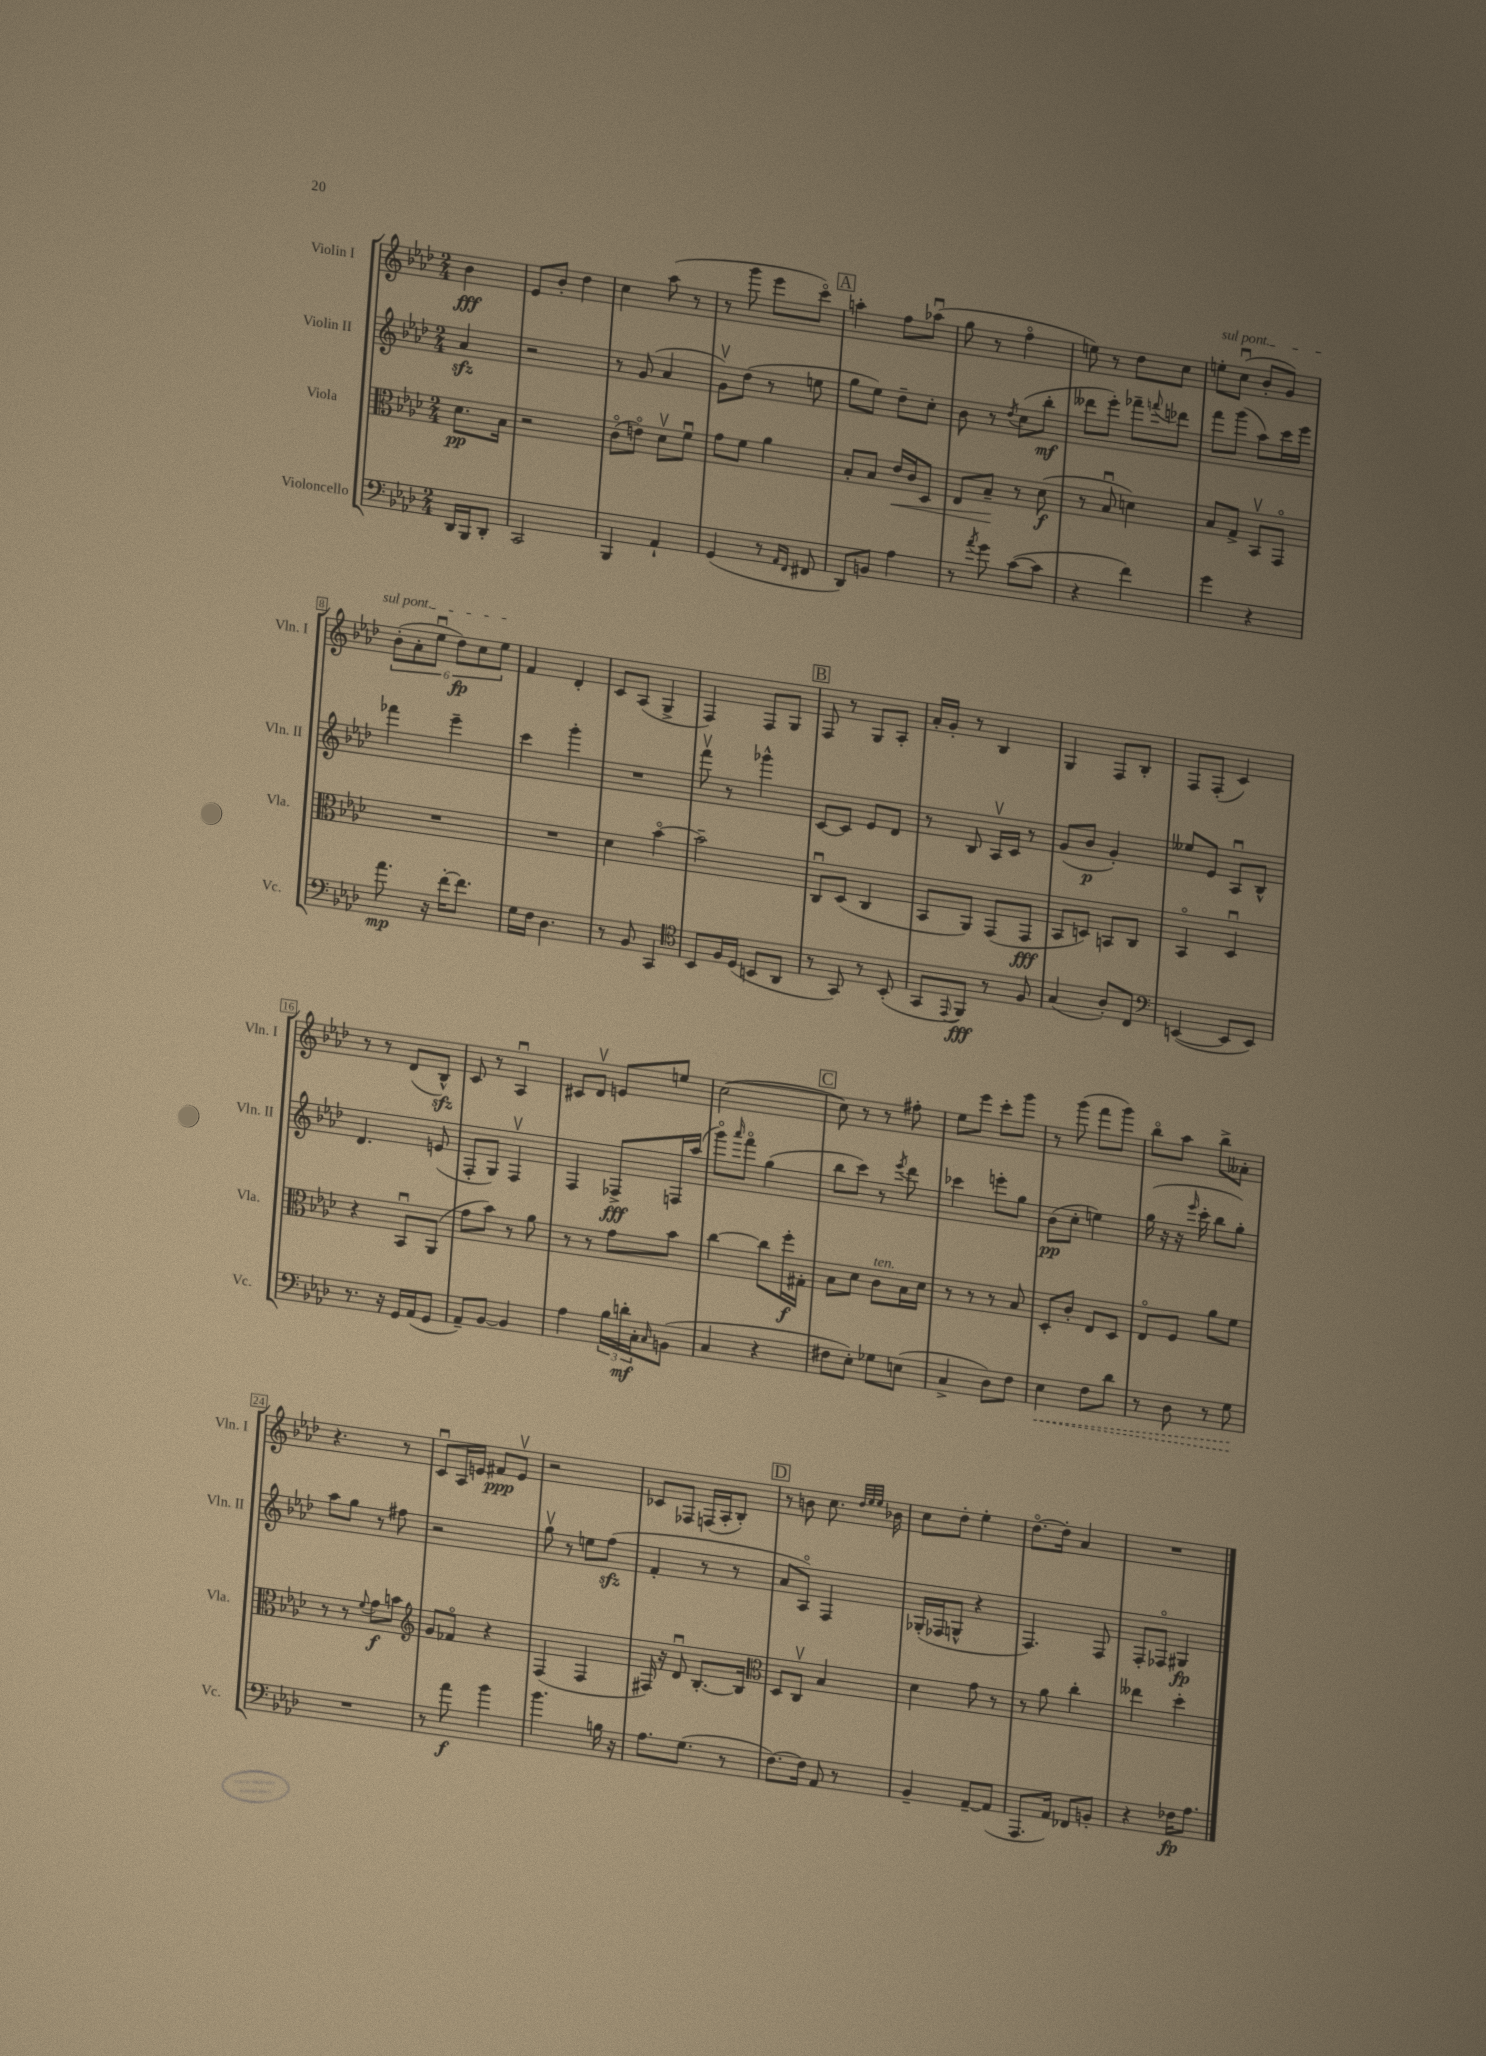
<<
\new StaffGroup <<
\new Staff = "s0" \with { instrumentName = "Violin I" shortInstrumentName = "Vln. I" } {
    \clef treble \key aes \major \numericTimeSignature \time 2/4 \partial 4
    bes'4\fff |
    ees'8 bes'8-. des''4 |
    c''4 aes''8( r8 |
    r8 g'''8 ees'''8 c'''8\flageolet) |
    \mark \markup { \box "A" } a''4-. f''8 aes''8\downbow( |
    g''8 r8 f''4\flageolet |
    e''8) r8 des''8 c''8 |
    \once \override TextSpanner.bound-details.left.text = \markup { \italic "sul pont." } e''8-.\startTextSpan c''8\downbow( bes'8-. g'8) |
    \tuplet 6/4 { bes'8-.( aes'8-. ees''8\downbow des''8\fp) c''8 ees''8\stopTextSpan } |
    f'4 des'4-. |
    c'8 aes8( g4-> |
    f4) f8 g8 |
    \mark \markup { \box "B" } f8 r8 g8 aes8-. |
    aes'16-. g'16-. r8 bes4 |
    g4 f8 bes8-. |
    f8 f8-.( c'4) |
    r8 r8 des'8( bes8-^\sfz) |
    c'8 r8 aes4\downbow |
    cis'8 des'8\upbow e'8 e''8 |
    c''2~( |
    \mark \markup { \box "C" } c''8) r8 r8 fis''8-. |
    ees''8 ees'''8 c'''8-. g'''8 |
    r8 g'''8( f'''8 g'''8) |
    bes''8\flageolet aes''8 bes''8-> aeses'8-. |
    r4. r8 |
    c'8\downbow aes16 e'16 fis'8\ppp e'8\upbow |
    r2 |
    ces'8 fes8 f16( aes16-. bes8-.) |
    \mark \markup { \box "D" } r8 b'8 c''8. \grace { des''32 ees''32 ees''32 } bes'16 |
    c''8 des''8-. ees''4-. |
    des''8.~\flageolet des''16-. aes'4 |
    R2 \bar "|." |
}
\new Staff = "s1" \with { instrumentName = "Violin II" shortInstrumentName = "Vln. II" } {
    \clef treble \key aes \major \numericTimeSignature \time 2/4 \partial 4
    aes'4\sfz |
    r2 |
    r8 g'8( aes'4 |
    g'8\upbow) des''8( r8 e''8 |
    \mark \markup { \box "A" } g''8 ees''8) des''8-- c''8-. |
    bes'8 r8 \acciaccatura { des''8 } c''8( bes''8-.\mf |
    deses'''8 ees'''8-.) fes'''8-- \appoggiatura { f'''8 } des'''8 |
    f'''8 g'''8( aes''8) c'''16 ees'''16 |
    fes'''4 ees'''4-- |
    c'''4 g'''4-. |
    R2 |
    f'''8\upbow r8 ges'''4-^ |
    \mark \markup { \box "B" } c'8~ c'8 ees'8 des'8 |
    r8 bes8 aes16\upbow c'16 r8 |
    g'8( bes'8\p g'4-.) |
    eeses''8 ees'8 aes8\downbow bes8-^ |
    des'4. e'8( |
    f8-. g8) f4\upbow |
    f4 fes8->\fff f16 aes''16( |
    g'''8\flageolet) \grace { aes'''16 } f'''8\flageolet g''4( |
    \mark \markup { \box "C" } bes''8 c'''8) r8 \acciaccatura { ees'''8 } des'''8 |
    ces'''4 e'''8-. g''8 |
    bes'8\pp( c''8-. e''4) |
    g''16( r16 r16 \grace { ees'''16 } c'''16-. bes''8 g''8-.) |
    aes''8 g''8 r8 fis''8 |
    r2 |
    g''8\upbow r8 e''8 f''8\sfz( |
    f'4-. r8 r8 |
    \mark \markup { \box "D" } aes'8 aes8\flageolet) f4 |
    ges16-.( fes16 g8-^ r4 |
    f4.) f8 |
    f8-. fes8\flageolet gis4\fp \bar "|." |
}
\new Staff = "s2" \with { instrumentName = "Viola" shortInstrumentName = "Vla." } {
    \clef alto \key aes \major \numericTimeSignature \time 2/4 \partial 4
    des'8.\pp bes16 |
    r2 |
    c'8\flageolet( e'8\flageolet) des'8\upbow f'8\downbow |
    g'8 f'8 aes'4 |
    \mark \markup { \box "A" } bes8-. bes8 ees'16\< c'16 des8 |
    ees8 bes8--\! r8 des'8\f( |
    r8 bes8\downbow d'4) |
    bes8 g8-> bes,8\upbow g,8\flageolet |
    R2 |
    R2 |
    des'4 bes'4~\flageolet |
    bes'2-- |
    \mark \markup { \box "B" } c8\downbow des8( c4 |
    bes,8 aes,8) g,8( g,8\fff |
    bes,8 d8) b,8 c8 |
    bes,4\flageolet des4\downbow |
    r4 bes,8\downbow aes,8( |
    g'8 bes'8) r8 aes'8 |
    r8 r8 g'8 bes'8 |
    c''4~ c''8 f''16-.\f gis16-. |
    \mark \markup { \box "C" } bes8 des'8 c'8^\markup { \italic "ten." } bes16 des'16 |
    r8 r8 r8 bes8 |
    des8-. c'8-. ees8 des8 |
    ees8\flageolet f8 aes'8 f'8 |
    r8 r8 \appoggiatura { f'8 } g'8\f b'8 |
    \clef treble g'8 fes'8\flageolet r4 |
    f4( f4 |
    fis16) r16 des'8\downbow bes8.~-. bes16 |
    \mark \markup { \box "D" } \clef alto des8 c8\upbow bes4 |
    des'4 g'8 r8 |
    r8 aes'8 c''4-. |
    eeses''4 des''4-. \bar "|." |
}
\new Staff = "s3" \with { instrumentName = "Violoncello" shortInstrumentName = "Vc." } {
    \clef bass \key aes \major \numericTimeSignature \time 2/4 \partial 4
    des,16 bes,,16 des,8-. |
    c,2 |
    bes,,4 aes,4-! |
    g,4( r8 \grace { aes,16 f,16 } fis,8 |
    \mark \markup { \box "A" } des,8) b,8 aes4 |
    r8 \acciaccatura { aes'8 } g'8 c'8~( c'8 |
    r4 f'4) |
    g'4 r4 |
    aes'8.\mp r16 f'16~-. f'8. |
    g16 f16 des4. |
    r8 bes,8 c,4 |
    \clef tenor bes,8 f16 des16( b,8 aes,8 |
    \mark \markup { \box "B" } r8 g,8) r8 bes,8-.( |
    g,8 \appoggiatura { ees,8 } f,8\fff) r8 f8 |
    g4( aes8-.) c8 |
    \clef bass e,4~( e,8 e,8) |
    r8. r16 g,16 aes,16( g,8 |
    aes,8--) bes,8~ bes,4 |
    aes4 \tuplet 3/2 { bes16 d'16-.\mf c16-. } \grace { c16 } b,8( |
    c4 r4 |
    \mark \markup { \box "C" } fis8 ees8-.) ges8 e8( |
    c4-> des8) f8 |
    \once \override Hairpin.style = #'dashed-line ees4\< f8 des'8 |
    r8 des8 r8 g8\! |
    R2 |
    r8 aes'8\f bes'4 |
    bes'4. b16 r16 |
    aes8. g8.( r8 |
    \mark \markup { \box "D" } f8.~) f16 aes,8 r8 |
    bes,4-- aes,8~-- aes,8( |
    aes,,8. aes,16) fes,8 b,8-. |
    r4 fes16\fp aes8. \bar "|." |
}
>>
>>
\layout { \context { \Score \override BarNumber.stencil = #(make-stencil-boxer 0.1 0.3 ly:text-interface::print) } }
